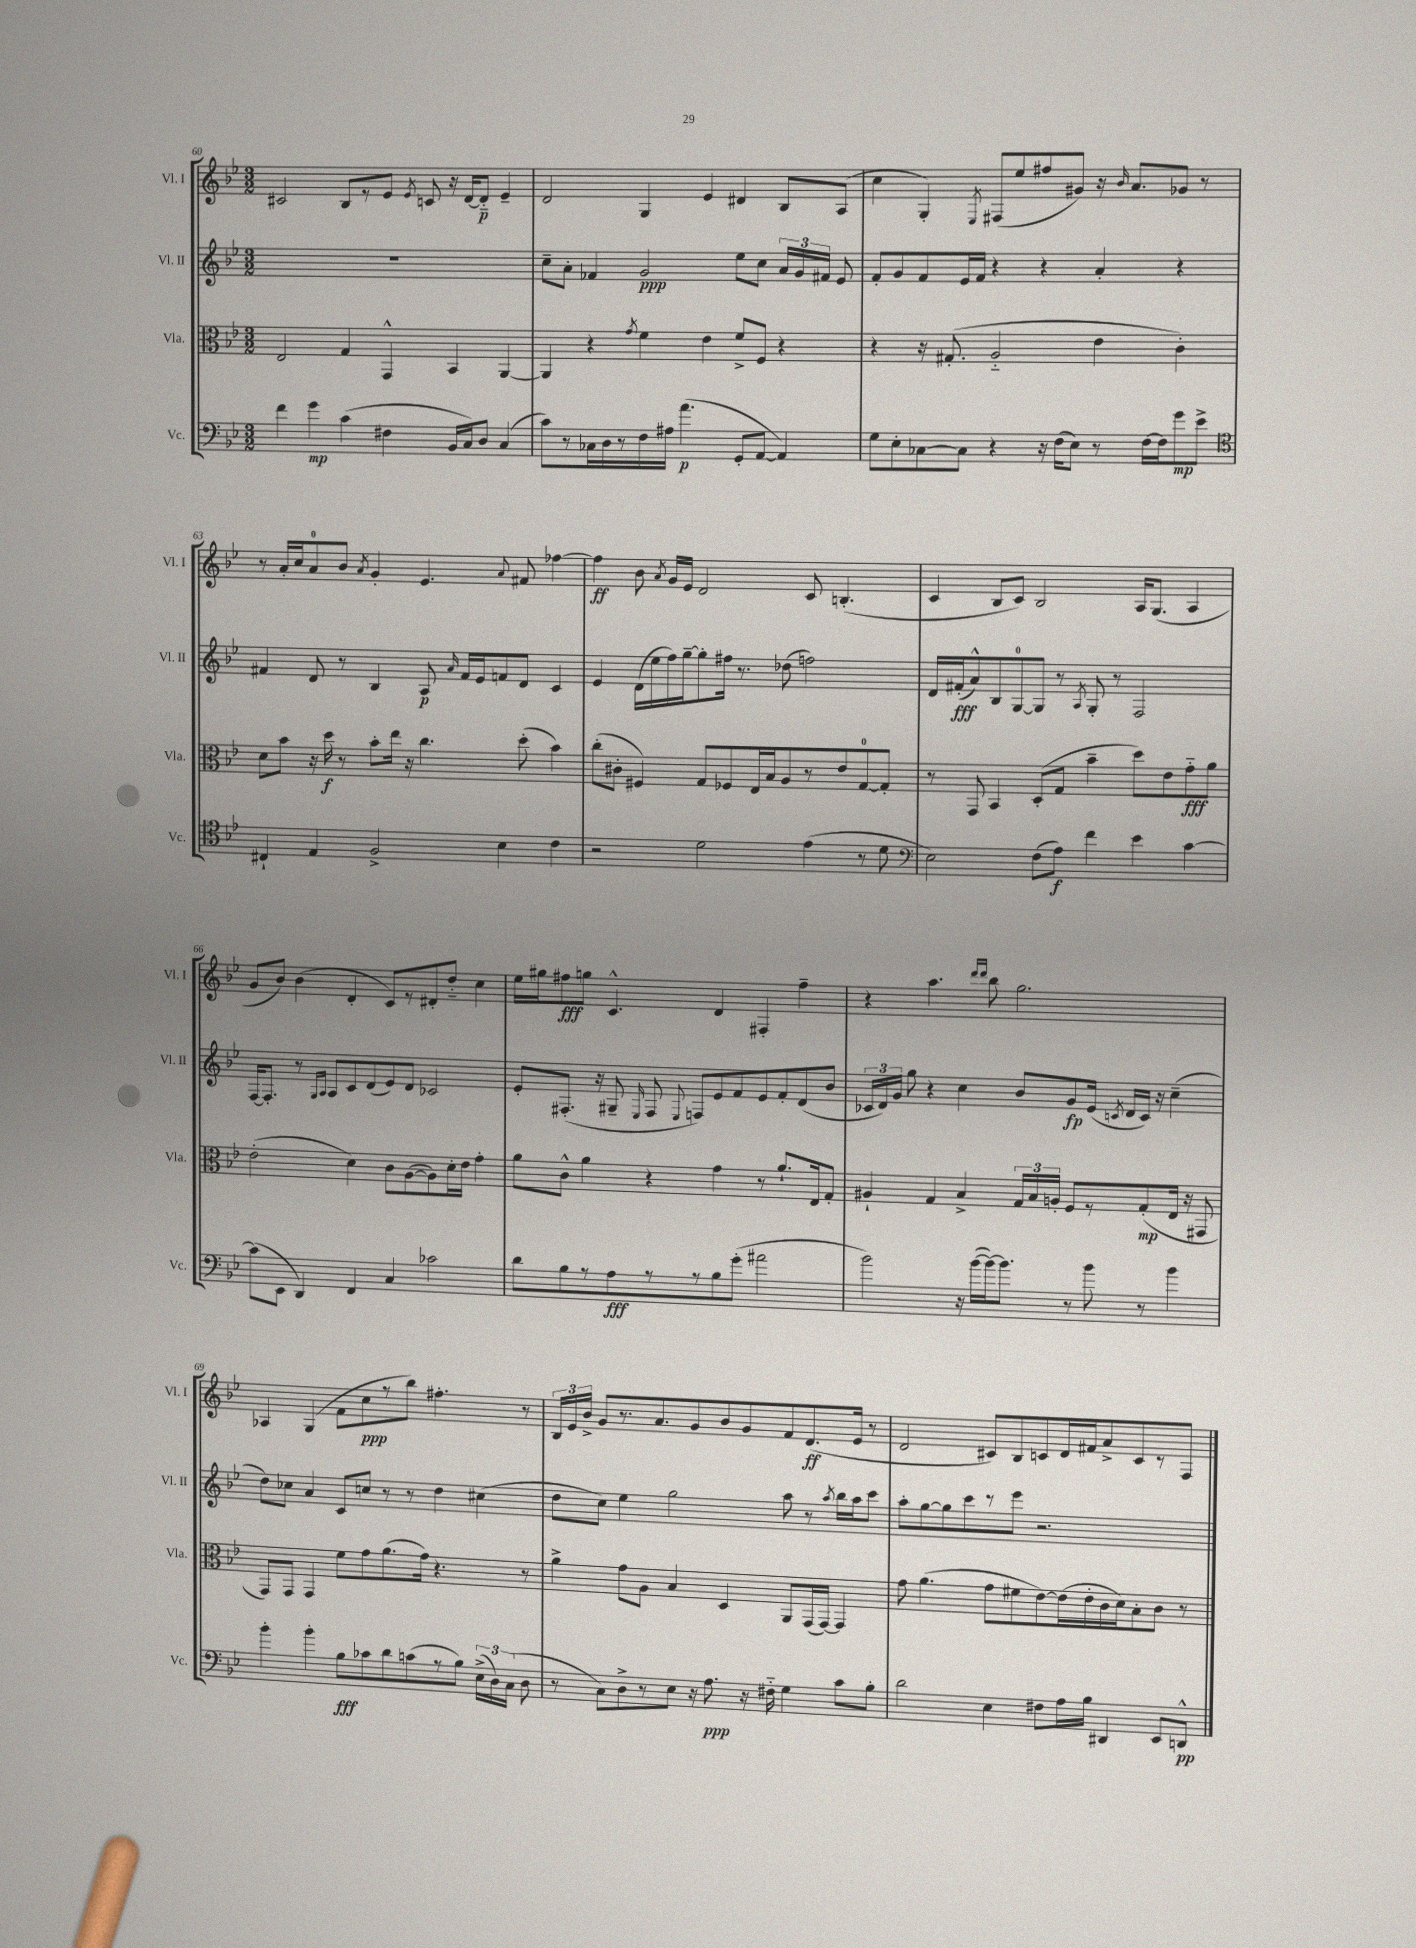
<<
\new StaffGroup <<
\new Staff = "s0" \with { instrumentName = "Vl. I" shortInstrumentName = "Vl. I" } {
    \clef treble \key bes \major \numericTimeSignature \time 3/2
    \autoBeamOff cis'2 bes8[ r8 ees'8] \acciaccatura { ees'8 } c'8 r16 d'16[~ d'8]-_\p ees'4-- |
    d'2 g4 ees'4 dis'4 bes8[ a8]( |
    c''4 g4-.) \acciaccatura { ees8 } fis8[( ees''8 fis''8 gis'8]) r16 \grace { bes'16 } a'8.[ ges'8] r8 |
    r8 a'16[-. c''16 a'8-0 bes'8] \acciaccatura { a'8 } g'4-. ees'4. \appoggiatura { a'8 } fis'8 fes''4~ |
    fes''4\ff bes'8 \acciaccatura { a'8 } g'16[ ees'16] d'2 c'8 b4.-.( |
    c'4 bes8[ c'8]) bes2 a16[ g8.]( a4 |
    g'8[ bes'8]) bes'4( d'4-. c'8[) r8 dis'8-. d''8]-_ c''4 |
    ees''16[ gis''16 fis''8\fff g''8] c'4.-^ d'4 fis4-. fis''4-- |
    r4 a''4. \grace { d'''16[ d'''16] } bes''8 g''2. |
    aes4 g4( f'8[ c''8\ppp r8 bes''8]) fis''4.-. r8 |
    \tuplet 3/2 { bes16[ ees'16 bes'16]-> } g'8[ r8. a'8. g'8 bes'8 g'8 f'8 d'8.\ff( ees'16] r8 |
    d'2 cis'8[) bes8 c'8 d'16 fis'16 a'8-> c'8 r8 f8] \bar "|." |
}
\new Staff = "s1" \with { instrumentName = "Vl. II" shortInstrumentName = "Vl. II" } {
    \clef treble \key bes \major \numericTimeSignature \time 3/2
    \autoBeamOff R1. |
    c''8[-- a'8]-. fes'4 g'2\ppp ees''8[ c''8] \tuplet 3/2 { a'16[ g'16 fis'16] } ees'8 |
    f'8[-. g'8 f'8 ees'16 f'16] r4 r4 a'4-. r4 |
    fis'4 d'8 r8 bes4 a8\p \grace { a'16 } fis'16[ ees'16 f'8 d'8] c'4 |
    ees'4 d'16[( ees''16 f''16) g''16~-- g''8-. fis''16] r8. des''8( f''2) |
    d'16[ fis'16-.\fff( a'8-^) bes8 g8-0~ g8] r8 \acciaccatura { a8 } g8-. r8 f2 |
    f16[~ f8.]-. r8 \grace { g16[ a16] } a8[ c'8 d'8( ees'8) d'8] ces'2 |
    ees'8[-. fis8.]-.( r16 gis8-- \grace { ees16 } fis8 \appoggiatura { ees8 } f8[) ees'8 f'8 ees'8 f'8-. d'8( bes'8] |
    \tuplet 3/2 { ces'16[ d'16) g'16] } g''8 r4 c''4 bes'8[ g'8\fp ees'16]( \acciaccatura { c'8 } d'16[ c'16]) r16 c''4--( |
    d''8[) ces''8] a'4 c'8[ c''8] r8 r8 d''4 cis''4( |
    d''8[ c''8]) ees''4 g''2 a''8 r8 \acciaccatura { a''8 } bes''16[ a''16 c'''8] |
    a''8[-. g''8~ g''8 c'''8 r8 ees'''8] r2. \bar "|." |
}
\new Staff = "s2" \with { instrumentName = "Vla." shortInstrumentName = "Vla." } {
    \clef alto \key bes \major \numericTimeSignature \time 3/2
    \autoBeamOff ees2 g4 g,4-^ bes,4 a,4~ |
    a,4 r4 \acciaccatura { g'8 } f'4 ees'4 f'8[-> f8] r4 |
    r4 r16 gis8.-.( a2-_ ees'4 c'4-.) |
    d'8[ bes'8] r16 d''16\f r8 bes'8[-. ees''16] r16 c''4. d''8-.( bes'4) |
    c''8[-.( cis'8]-. fis4) g8[ fes8 ees16 bes16 a8 r8 ees'8 g8-0~ g8]-. |
    r8 g,8 bes,4 d8[-.( g8] bes'4-- d''8[) ees'8 g'8-_\fff a'8] |
    ees'2-.( d'4) c'8[ a8~( a8) d'16-. ees'16] g'4-. |
    a'8[ c'8]-^ a'4 r4 g'4 r8 a'8.[-! ees16 g8]-. |
    ais4-! g4 bes4-> \tuplet 3/2 { g16[ bes16 a16]-. } f8[ r8 g8-.\mp( ees16] r16 gis,8 |
    g,8[) g,8] g,4 f'8[ g'8 a'8.( g'16]) r4. r8 |
    a'4-> g'8[ a8] bes4 d4 a,8[ g,16( g,16]~) g,4 |
    g'8 a'4.( g'8[ fis'8 ees'8~) ees'16( ees'16-. c'16 d'16) bes8-. c'8] r8 \bar "|." |
}
\new Staff = "s3" \with { instrumentName = "Vc." shortInstrumentName = "Vc." } {
    \clef bass \key bes \major \numericTimeSignature \time 3/2
    \autoBeamOff f'4 g'4\mp c'4( fis4 bes,16[ c16) d8] c4( |
    c'8[) r8 ces16 d16 r8 f16 ais16] a'4.\p( g,8[-. a,8]~ a,4) |
    g8[ ees8-. ces8~ ces8] r4 r16 f16[( ees8]) r8 f16[~ f16 g'8\mp ees'8]-> |
    \clef tenor cis4-! ees4 f2-> bes4 c'4 |
    r2 d'2 ees'4( r8 d'8 |
    \clef bass ees2) f8[( a8]\f) f'4 ees'4 c'4~ |
    c'8[( ees,8] d,4) f,4 c4 ces'2 |
    d'8[ bes8 r8 a8\fff r8 r8 bes8 g'8]-.( ais'2 |
    bes'2) r16 bes'16[~( bes'16~) bes'8.] r8 bes'8 r8 bes'4 |
    bes'4-. bes'4-. bes8[\fff ces'8 d'8 c'8( r8 bes8]) \tuplet 3/2 { ees16[->( d16) c16]( } d8 |
    r8 c8[) d8-> r8 ees8] r16 a8.\ppp r16 fis16-_ g4 c'8[ bes8]-. |
    d'2 ees4 fis8[ a16 bes16] dis,4 ees,8[ d,8]-^\pp \bar "|." |
}
>>
>>
\layout { \context { \Score currentBarNumber = #60 } }
